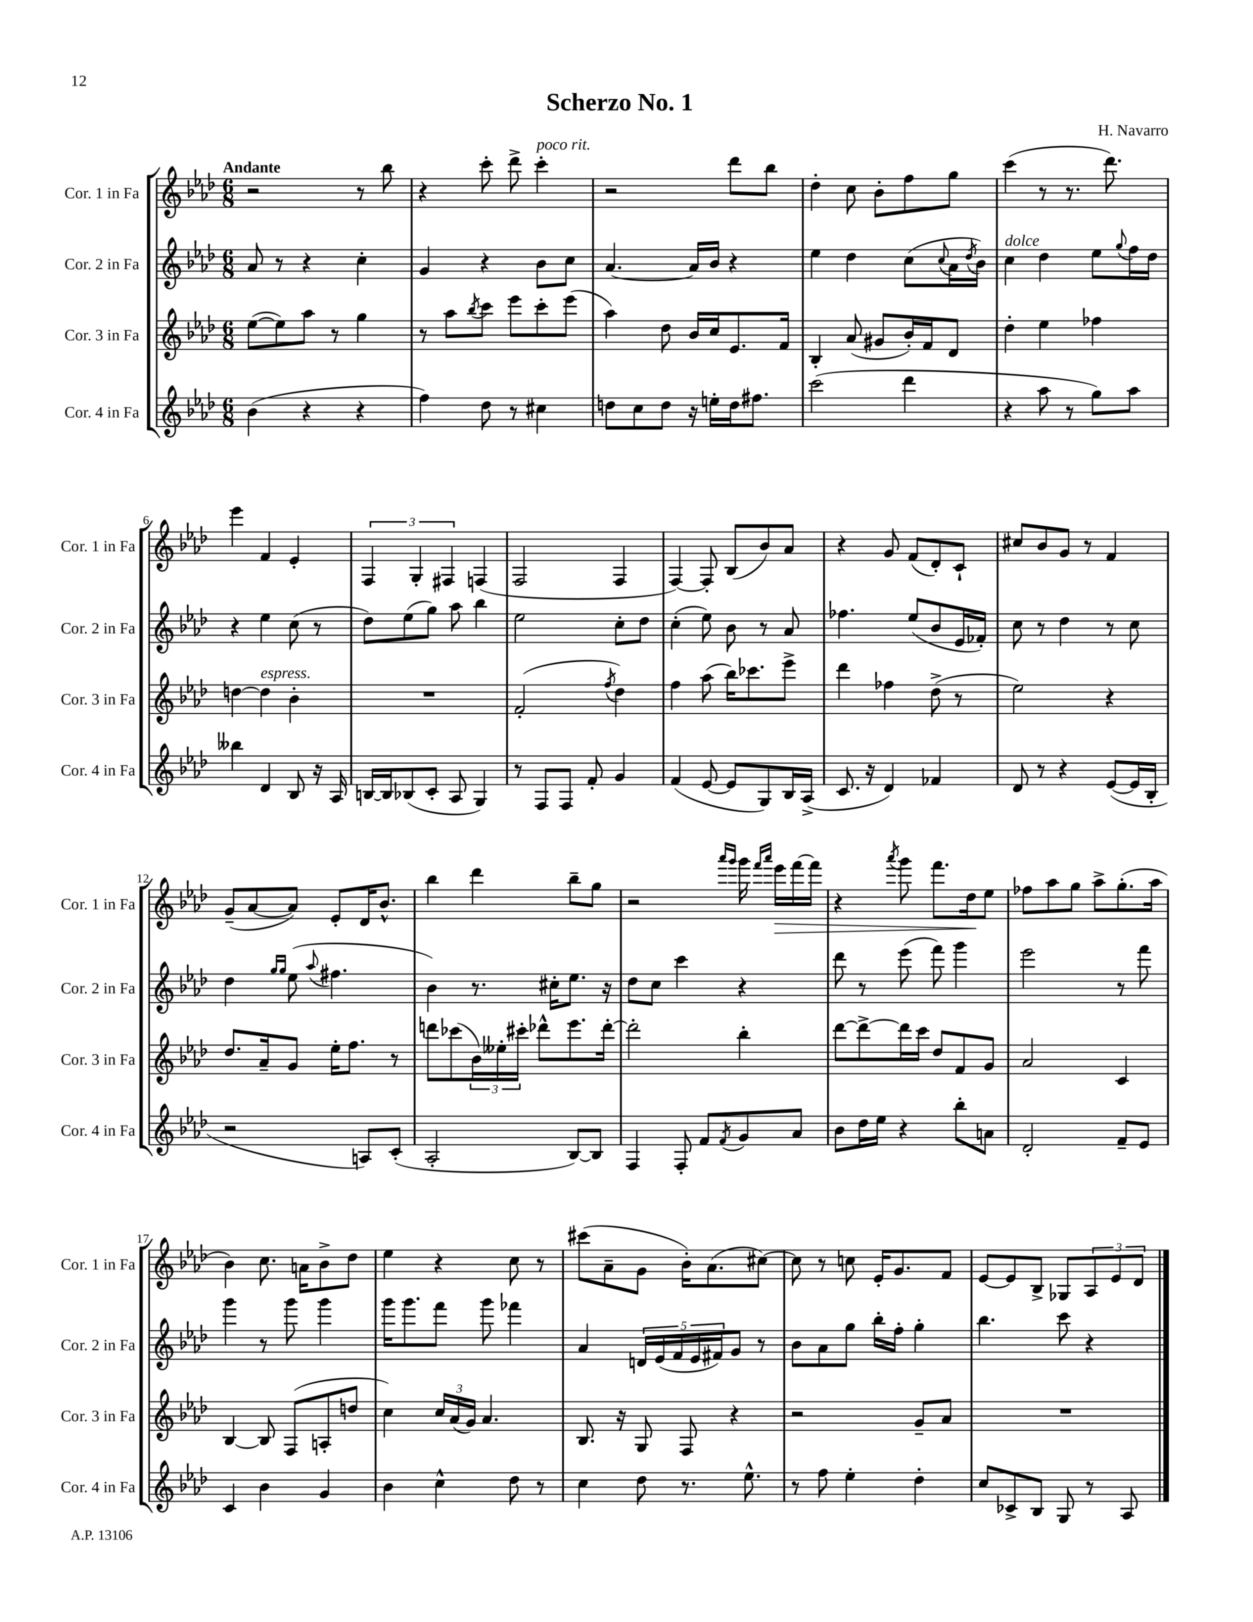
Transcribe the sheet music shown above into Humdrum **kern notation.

**kern	**kern	**kern	**kern	**dynam
*part4	*part3	*part2	*part1	*part1
*staff4	*staff3	*staff2	*staff1	*staff1
*I"Cor. 4 in Fa	*I"Cor. 3 in Fa	*I"Cor. 2 in Fa	*I"Cor. 1 in Fa	*
*I'Cor. 4 in Fa	*I'Cor. 3 in Fa	*I'Cor. 2 in Fa	*I'Cor. 1 in Fa	*
*clefG2	*clefG2	*clefG2	*clefG2	*
*k[b-e-a-d-]	*k[b-e-a-d-]	*k[b-e-a-d-]	*k[b-e-a-d-]	*
*M6/8	*M6/8	*M6/8	*M6/8	*
=1	=1	=1	=1	=1
!	!	!	!LO:TX:a:B:t=Andante	!
(4b-\	([8ee-\L	8a-/	2r	.
.	8ee-\])	8r	.	.
4r	8aa-\J	4r	.	.
.	8r	.	.	.
4r	4gg\	4cc'\	8r	.
.	.	.	8bb-\	.
=2	=2	=2	=2	=2
4ff\)	8r	4g/	4r	.
.	8aa-\L	.	.	.
.	8qbb-/	.	.	.
8dd-\	8ccc\J	4r	8ccc'\	.
8r	8eee-\L	.	8ddd-^\	.
!	!	!	!LO:TX:a:i:t=poco rit.	!
4cc#X\	8ccc'\	8b-\L	4ccc'\	.
.	(8eee-\J	8cc\J	.	.
=3	=3	=3	=3	=3
8ddn\L	4aa-\)	[4.a-/	2r	.
8cc\	.	.	.	.
8dd\J	8dd-\	.	.	.
16r	16b-/LL	16a-/LL]	.	.
16een'\LL	16cc/J	16b-/JJ	.	.
16dd\J	8.e-/	4r	8ddd-\L	.
8.ff#X\J	.	.	.	.
.	.	.	8bb-\J	.
.	16f/Jk	.	.	.
=4	=4	=4	=4	=4
(2ccc\	4B-'/	4ee-\	4dd-'\	.
.	(8a-/	4dd-\	8cc\	.
.	8g#X/L	.	8b-'\L	.
4ddd-\	16b-'/L)	(8cc\L	8ff\	.
.	16f/J	.	.	.
.	.	8qqcc/	.	.
.	8d-/J	16a-\L	8gg\J	.
.	.	8qdd-/	.	.
.	.	16b-\JJ)	.	.
=5	=5	=5	=5	=5
!	!	!LO:TX:a:i:t=dolce	!	!
4r	4dd-'\	4cc\	(4ccc\	.
8aa-\	4ee-\	4dd-\	8r	.
8r	.	.	8.r	.
8gg\L)	4ff-X\	8ee-\L	.	.
.	.	.	8.ddd-\)	.
.	.	8qqgg/	.	.
8aa-\J	.	16ff\L	.	.
.	.	16dd-\JJ	.	.
!!LO:LB:g=z
=6	=6	=6	=6	=6
4bb--X\	[4ddn\	4r	4eee-\	.
!	!LO:TX:a:i:t=espress.	!	!	!
4d-/	4dd\]	4ee-\	4f/	.
8B-/	4b-'\	(8cc\	4e-'/	.
16r	.	8r	.	.
16A-/	.	.	.	.
=7	=7	=7	=7	=7
[16Bn/LL	2.r	8dd-\L)	6F/	.
16B/J]	.	.	.	.
(8B-X/	.	(8ee-\	.	.
.	.	.	6G'/	.
8c'/J	.	8gg\J)	.	.
.	.	.	6F#X/	.
8A-/	.	8aa-\	.	.
4G/)	.	4bb-\	(4Fn/	.
=8	=8	=8	=8	=8
8r	(2f'/	2ee-\	2F/	.
8F/L	.	.	.	.
8F/J	.	.	.	.
8f'/	.	.	.	.
.	8qff/	.	.	.
4g/	4dd-\)	8cc'\L	4F/	.
.	.	8dd-\J	.	.
=9	=9	=9	=9	=9
(4f/	4ff\	(4cc'\	[4F/)	.
[8e-/	(8aa-\	8ee-\)	8F'/]	.
8e-/L]	16bb-\KL)	8b-\	(8B-/L	.
.	8.ccc-X\	.	.	.
8G/)	.	8r	8b-/)	.
16B-/L	8eee-^\J	8a-/	8a-/J	.
(16A-^/JJ	.	.	.	.
=10	=10	=10	=10	=10
8.c/	4ddd-\	4.ff-X\	4r	.
16r	.	.	.	.
4d-/)	4ff-X\	.	8g/	.
.	.	(8ee-/L	(8f/L	.
4f-X/	(8dd-^\	8b-/	8d-'/)	.
.	8r	16e-/L	8c`/J	.
.	.	16f-X'/JJ)	.	.
=11	=11	=11	=11	=11
8d-/	2ee-\)	8cc\	8cc#X/L	.
8r	.	8r	8b-/	.
4r	.	4dd-\	8g/J	.
.	.	.	8r	.
([8e-/L	4r	8r	4f/	.
16e-/L]	.	8cc\	.	.
16B-'/JJ	.	.	.	.
!!LO:LB:g=z
=12	=12	=12	=12	=12
2r	8.dd-/L	4dd-\	(8g~/L	.
.	.	.	[8a-/	.
.	16a-~/k	.	.	.
.	.	16qqgg/LL	.	.
.	.	16qqgg/JJ	.	.
.	8g/J	(8ee-\	8a-/J])	.
.	.	8qqaa-/	.	.
.	16ee-'\KL	4.ff#X\	8e-'/L	.
.	8.ff\J	.	.	.
8An/L)	.	.	16d-/K	.
.	.	.	8.b-^^/J	.
(8c'/J	8r	.	.	.
=13	=13	=13	=13	=13
2A-'/	8dddn\L	4b-\)	4bb-\	.
.	(8ccc-X\	.	.	.
.	24b-\L)	8.r	4ddd-\	.
.	24ee--X'\	.	.	.
.	24ccc#X'\JJ	.	.	.
.	8ddd-X^^\L	.	.	.
.	.	16cc#X'\KL	.	.
[8B-/L)	8.eee-\	8.ee-\J	8bb-~\L	.
8B-/J]	.	.	8gg\J	.
.	[16ddd-'\Jk	16r	.	.
=14	=14	=14	=14	=14
4F/	2ddd-'\]	8dd-\L	2r	.
.	.	8cc\J	.	.
8F'/	.	4ccc\	.	.
8f/L	.	.	.	.
.	.	.	16qqaaa-/LL	.
8qf/	.	.	16qqggg/JJ	.
8g/	4bb-'\	4r	16ggg\	.
.	.	.	16qqfff/LL	.
.	.	.	16qqaaa-/JJ	.
!	!	!	!	!LO:HP:b
.	.	.	16eee-\LL	>
8a-/J	.	.	[16fff\	.
.	.	.	16fff\JJ]	.
=15	=15	=15	=15	=15
8b-\L	[8ddd-\L	8ddd-\	4r	.
16dd-\L	8ddd-^\_	8r	.	.
16ee-\JJ	.	.	.	.
.	.	.	8qaaa-/	.
4r	16ddd-\L]	(8eee-\	8ggg\	.
.	16ccc\JJ	.	.	.
.	8dd-/L	8fff\)	8.fff\L	.
8bb-'\L	8f/	4ggg\	.	.
.	.	.	16dd-\k	.
8an\J	8g/J	.	8ee-\J	]
=16	=16	=16	=16	=16
2d-'/	2a-/	2eee-\	8ff-X\L	.
.	.	.	8aa-\	.
.	.	.	8gg\J	.
.	.	.	8aa-^\L	.
8f~/L	4c/	8r	(8.gg'\	.
8e-/J	.	8fff\	.	.
.	.	.	16aa-\Jk	.
!!LO:LB:g=z
=17	=17	=17	=17	=17
4c/	[4B-/	4ggg\	4b-\)	.
4b-\	8B-/]	8r	8.cc\	.
.	(8F/L	8ggg\	.	.
.	.	.	16an\KL	.
4g/	8An'/	4ggg\	8b-^\	.
.	8ddn/J	.	8dd-\J	.
=18	=18	=18	=18	=18
4b-\	4cc\)	16ggg\KL	4ee-\	.
.	.	8.ggg\	.	.
4cc^^\	24cc/LL	8fff\J	4r	.
.	(24a-/	.	.	.
.	24g/JJ)	.	.	.
.	4.a-/	8ggg\	.	.
8dd-\	.	4fff-X\	8cc\	.
8r	.	.	8r	.
=19	=19	=19	=19	=19
4cc\	8.B-/	4a-/	(8ccc#X\L	.
.	.	.	8a-~\	.
.	16r	.	.	.
8dd-\	8G/	20dn/LL	8g\J	.
.	.	(20e-/	.	.
.	.	20f/	.	.
8.r	8F/	.	16b-'\KL)	.
.	.	20e-/	.	.
.	.	.	(8.a-\	.
.	.	20f#X/J)	.	.
.	4r	8g/J	.	.
8.ee-^^\	.	.	.	.
.	.	8r	[8cc#X\J)	.
=20	=20	=20	=20	=20
8r	2r	8b-\L	8cc#\]	.
8ff\	.	8a-\	8r	.
4ee-'\	.	8gg\J	8ccn\	.
.	.	16bb-'\LL	16e-'/KL	.
.	.	16ff'\JJ	8.g/	.
4dd-'\	8g~/L	4gg'\	.	.
.	8a-/J	.	8f/J	.
=21	=21	=21	=21	=21
8cc/L	2.r	4.bb-\	[8e-/L	.
8c-X^/	.	.	8e-/]	.
8B-/J	.	.	8B-^/J	.
8G/	.	8ccc\	8G-X/L	.
8r	.	4r	12A-/	.
.	.	.	12e-/	.
8A-/	.	.	.	.
.	.	.	12d-/J	.
==	==	==	==	==
*-	*-	*-	*-	*-
